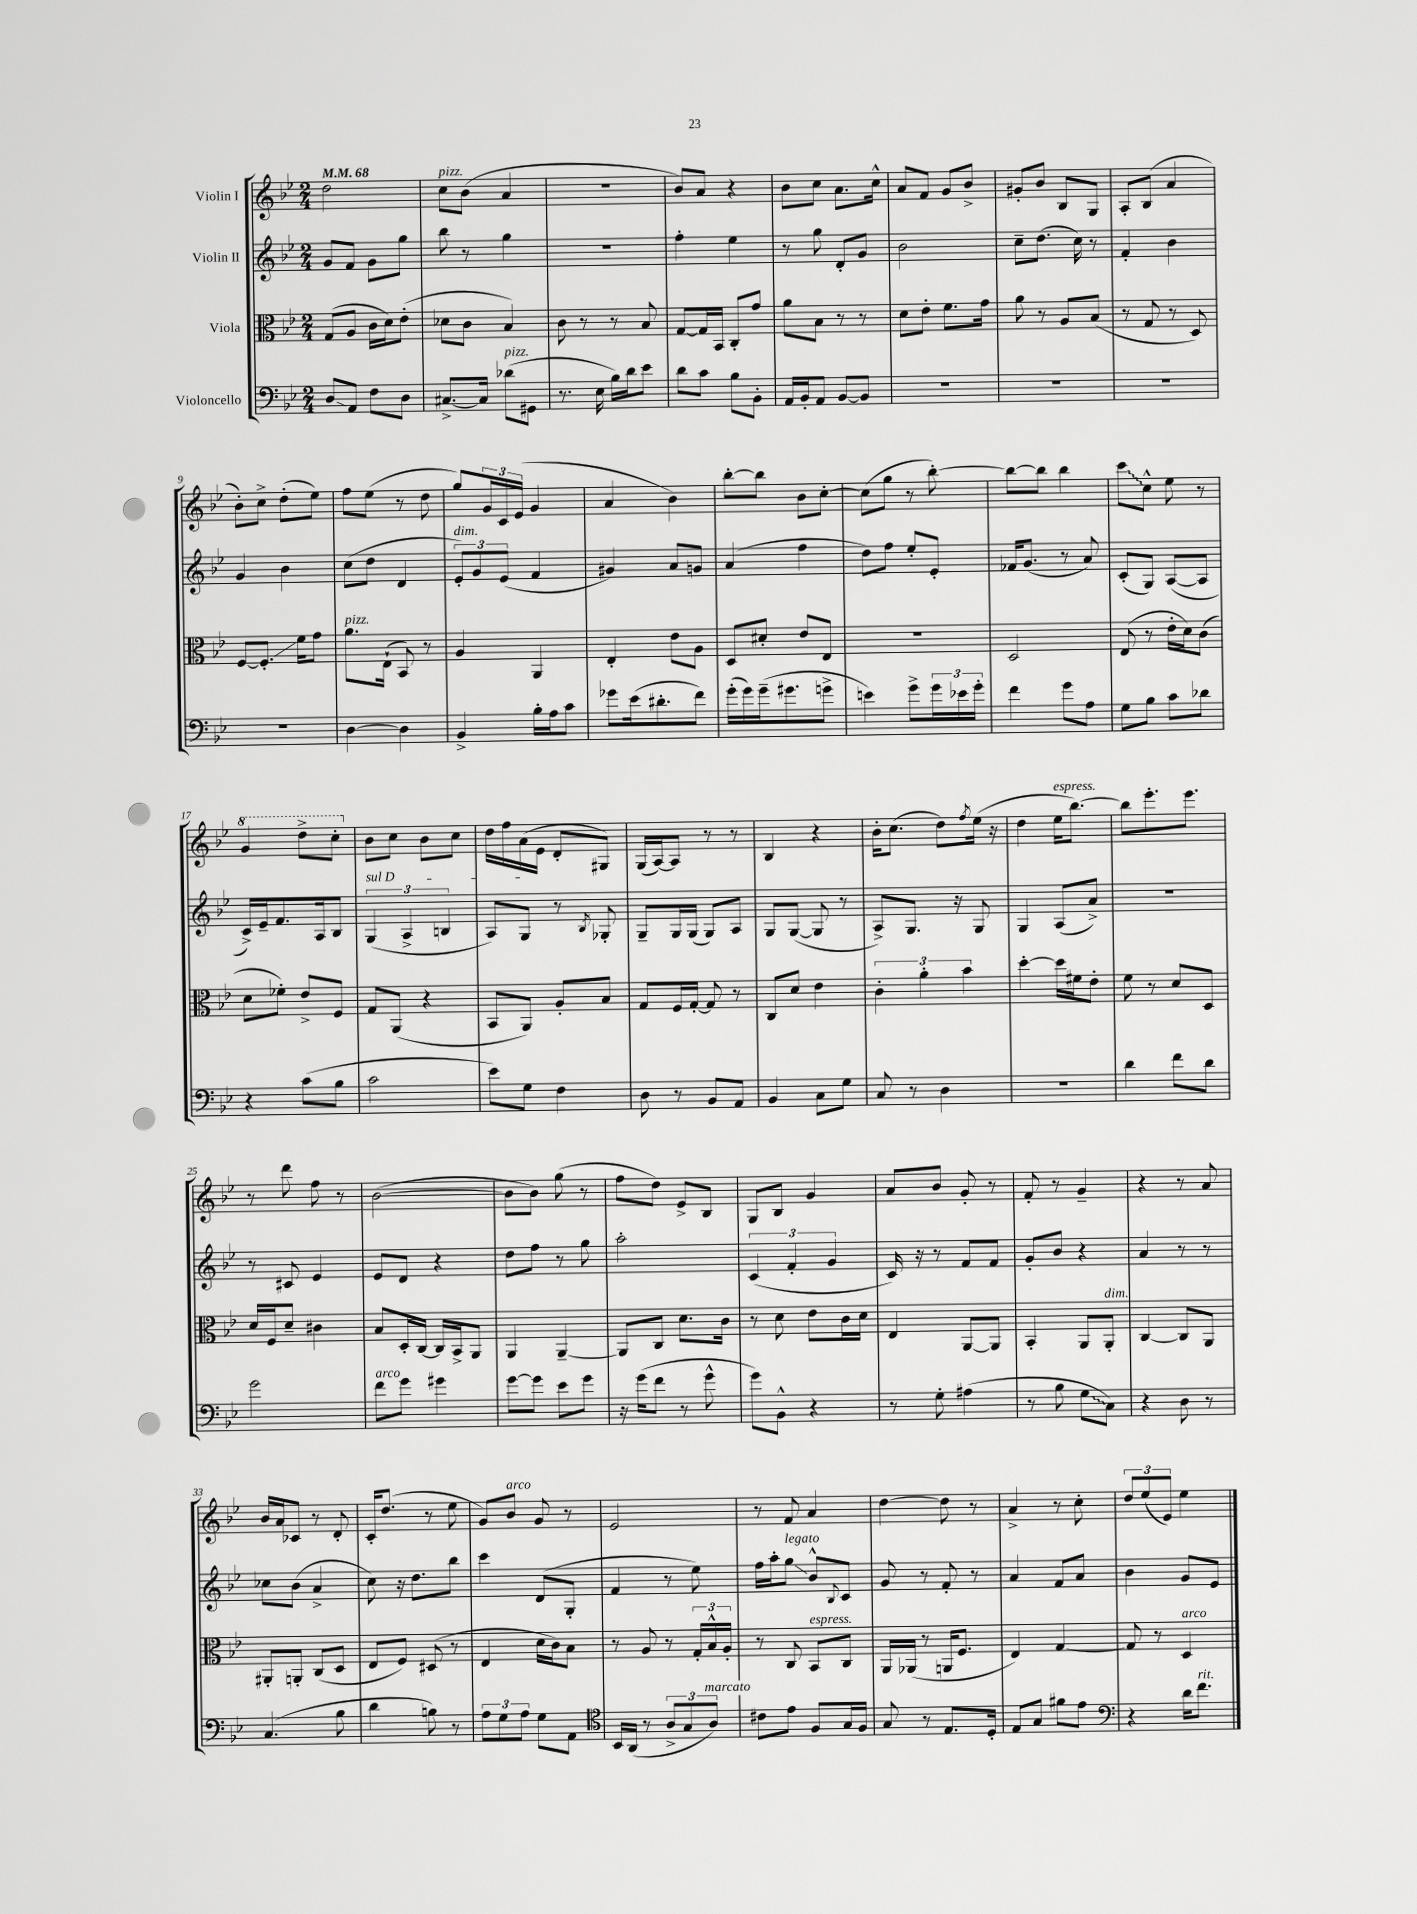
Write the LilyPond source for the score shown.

<<
\new StaffGroup <<
\new Staff = "s0" \with { instrumentName = "Violin I" } {
    \clef treble \key bes \major \numericTimeSignature \time 2/4 \tempo 4 = 68
    d''2 |
    c''8^\markup { \italic "pizz." } bes'8( a'4 |
    r2 |
    bes'8) a'8 r4 |
    bes'8 c''8 a'8. c''16-^ |
    a'8 f'8 g'8 bes'8-> |
    gis'8-. bes'8 bes8 g8 |
    a8-. bes8( a'4 |
    bes'8-.) c''8-> d''8-.( ees''8) |
    f''8 ees''8( r8 d''8 |
    g''8) \tuplet 3/2 { g'16 c'16 ees'16( } g'4 |
    a'4 bes'4) |
    bes''8~-. bes''8 bes'8 c''8~-. |
    c''8( g''8 r8 bes''8~-.) |
    bes''8~ bes''8 bes''4 |
    \once \override Glissando.style = #'zigzag c'''8\glissando c''8-^ ees''8 r8 |
    \ottava #1 g''4 d'''8-> c'''8-. \ottava #0 |
    bes'8 c''8 bes'8 c''8 |
    d''16 f''16 a'16( ees'16 d'8-. gis8) |
    g16( a16~) a8 r8 r8 |
    bes4 r4 |
    bes'16-. c''8.( d''8) \acciaccatura { f''8 } ees''16( r16 |
    d''4 ees''16^\markup { \italic "espress." } bes''8.~) |
    bes''8 ees'''8.-. ees'''8. |
    r8 d'''8 f''8 r8 |
    bes'2~( |
    bes'8 bes'8) g''8( r8 |
    f''8 d''8) ees'8-> bes8 |
    g8 bes8 g'4 |
    a'8 bes'8 g'8-. r8 |
    f'8-. r8 g'4-- |
    r4 r8 a'8 |
    bes'16 a'16 ces'8 r8 d'8-. |
    c'16-. d''8.( r8 ees''8 |
    g'8) bes'8^\markup { \italic "arco" } g'8 r8 |
    ees'2 |
    r8 f'8 a'4 |
    d''4~ d''8 r8 |
    a'4-> r8 c''8-. |
    \tuplet 3/2 { d''8 ees''8( ees'8) } ees''4 \bar "|." |
}
\new Staff = "s1" \with { instrumentName = "Violin II" } {
    \clef treble \key bes \major \numericTimeSignature \time 2/4
    g'8 f'8 g'8 g''8 |
    bes''8 r8 g''4 |
    r2 |
    f''4-. ees''4 |
    r8 g''8 d'8-. g'8 |
    bes'2 |
    c''8-- d''8.( c''16) r8 |
    f'4-. bes'4 |
    g'4 bes'4 |
    c''8( d''8 d'4 |
    \tuplet 3/2 { ees'8-.^\markup { \italic "dim." }) g'8 ees'8( } f'4 |
    gis'4) a'8 g'8 |
    a'4( f''4 |
    d''8) f''8 ees''8-. ees'8-. |
    fes'16 g'8.( r8 a'8) |
    c'8-.( g8) a8~( a8 |
    c'16->) ees'16-- f'8. a16 bes8 |
    \tuplet 3/2 { \once \override TextSpanner.bound-details.left.text = \markup { \italic "sul D" } g4\startTextSpan( a4-> b4 } |
    a8) g8\stopTextSpan r8 \acciaccatura { bes8 } ges8-. |
    g8-- g16 g16( g8) a8 |
    g8 g8~( g8 r8 |
    a8->) g8. r16 g8 |
    g4 a8( a'8->) |
    r2 |
    r8 cis'8 ees'4 |
    ees'8 d'8 r4 |
    d''8 f''8 r8 g''8 |
    a''2-. |
    \tuplet 3/2 { c'4( f'4-. g'4 } |
    c'16) r16 r8 f'8 f'8 |
    g'8-. bes'8 r4 |
    a'4 r8 r8 |
    ces''8 bes'8( a'4-> |
    c''8) r16 d''8. bes''8 |
    c'''4 d'8( g8-. |
    f'4 r8 ees''8) |
    f''16 a''16-. g''8\glissando^\markup { \italic "legato" } bes'8-^ \appoggiatura { bes8 } c'8 |
    g'8 r8 f'8-. r8 |
    a'4 f'8 a'8 |
    bes'4 g'8 ees'8 \bar "|." |
}
\new Staff = "s2" \with { instrumentName = "Viola" } {
    \clef alto \key bes \major \numericTimeSignature \time 2/4
    g8( a8 c'16 d'16) ees'8-.( |
    des'8 c'8 bes4) |
    c'8 r8 r8 bes8 |
    g8~ g16 bes,16 c8-. g'8 |
    a'8 bes8 r8 r8 |
    d'8 ees'8-. f'8. g'16 |
    a'8 r8 a8 bes8( |
    r8 g8 r8 d8) |
    f8~ f8.-.\glissando f'16 g'8 |
    a'8.^\markup { \italic "pizz." } ees16-!( bes,8) r8 |
    a4 a,4 |
    ees4-. ees'8 a8 |
    d8 dis'8-. ees'8 ees8 |
    R2 |
    d2 |
    ees8( r8 ees'16-. d'16) c'8( |
    d'8 fes'8-.) ees'8-> f8 |
    g8 a,8( r4 |
    bes,8 a,8) a8-. bes8 |
    g8 f16 g16~-. g8 r8 |
    c8 d'8 ees'4 |
    \tuplet 3/2 { c'4-. a'4-. bes'4 } |
    d''4~-. d''16 fis'16 ees'8-. |
    f'8 r8 d'8 d8 |
    d'16 f16 d'8-- cis'4 |
    bes8 d16-. c16~ c16 bes,16-> a,8 |
    a,4 a,4~-- |
    a,8 c8 d'8. c'16 |
    r8 d'8 ees'8 c'16 d'16 |
    ees4 a,8~ a,8 |
    bes,4-. a,8 a,8-.^\markup { \italic "dim." } |
    c4~ c8 a,8 |
    ais,8-. a,8-. c8( d8 |
    ees8 f8) dis8( r8 |
    ees4 d'16 c'16) bes8 |
    r8 a8 r8 \tuplet 3/2 { g16-. bes16-^ a16-. } |
    r8 c8 bes,8^\markup { \italic "espress." } c8 |
    a,16 aes,16( r8 a,16 f8. |
    ees4) g4~ |
    g8 r8 d4^\markup { \italic "arco" } \bar "|." |
}
\new Staff = "s3" \with { instrumentName = "Violoncello" } {
    \clef bass \key bes \major \numericTimeSignature \time 2/4
    d8\glissando a,8 f8 d8 |
    cis8.~-> cis16 des'8^\markup { \italic "pizz." }( gis,8 |
    r8. ees16 bes16) d'16 ees'8 |
    d'8 c'8 bes8 bes,8-. |
    a,16 bes,16-. a,8 bes,8~ bes,8 |
    R2 |
    R2 |
    R2 |
    R2 |
    d4~ d4 |
    bes,4-> bes16-. a16 c'8 |
    ges'8 ees'16( dis'8.-. f'8) |
    g'16-.( g'16) g'16--( gis'8. g'8-> |
    e'4) g'8-> \tuplet 3/2 { g'16 ees'16 g'16-. } |
    f'4 g'8 a8 |
    g8 bes8 c'8 des'8 |
    r4 c'8( bes8 |
    c'2 |
    ees'8) g8 f4 |
    d8 r8 bes,8 a,8 |
    bes,4 c8 g8 |
    c8 r8 d4 |
    R2 |
    d'4 f'8 d'8 |
    g'2 |
    f'8^\markup { \italic "arco" } g'8 gis'4 |
    g'8~ g'8 ees'8 g'8 |
    r16 g'16( f'8 r8 g'8-^ |
    g'8) bes,8-^ r4 |
    r8 g8-. ais4( |
    r8 bes8 \once \override Glissando.style = #'zigzag g8\glissando c8) |
    r4 d8 r8 |
    c4.( bes8 |
    d'4 b8) r8 |
    \tuplet 3/2 { a8 g8 a8 } g8 a,8 |
    \clef tenor bes,16 a,16( r8 \tuplet 3/2 { a8-> g8 a8^\markup { \italic "marcato" }) } |
    cis'8 ees'8 f8 g16 f16 |
    g8 r8 ees8. d16-. |
    ees8 g8 fis'8 ees'8 |
    \clef bass r4 d'16 f'8.^\markup { \italic "rit." } \bar "|." |
}
>>
>>
